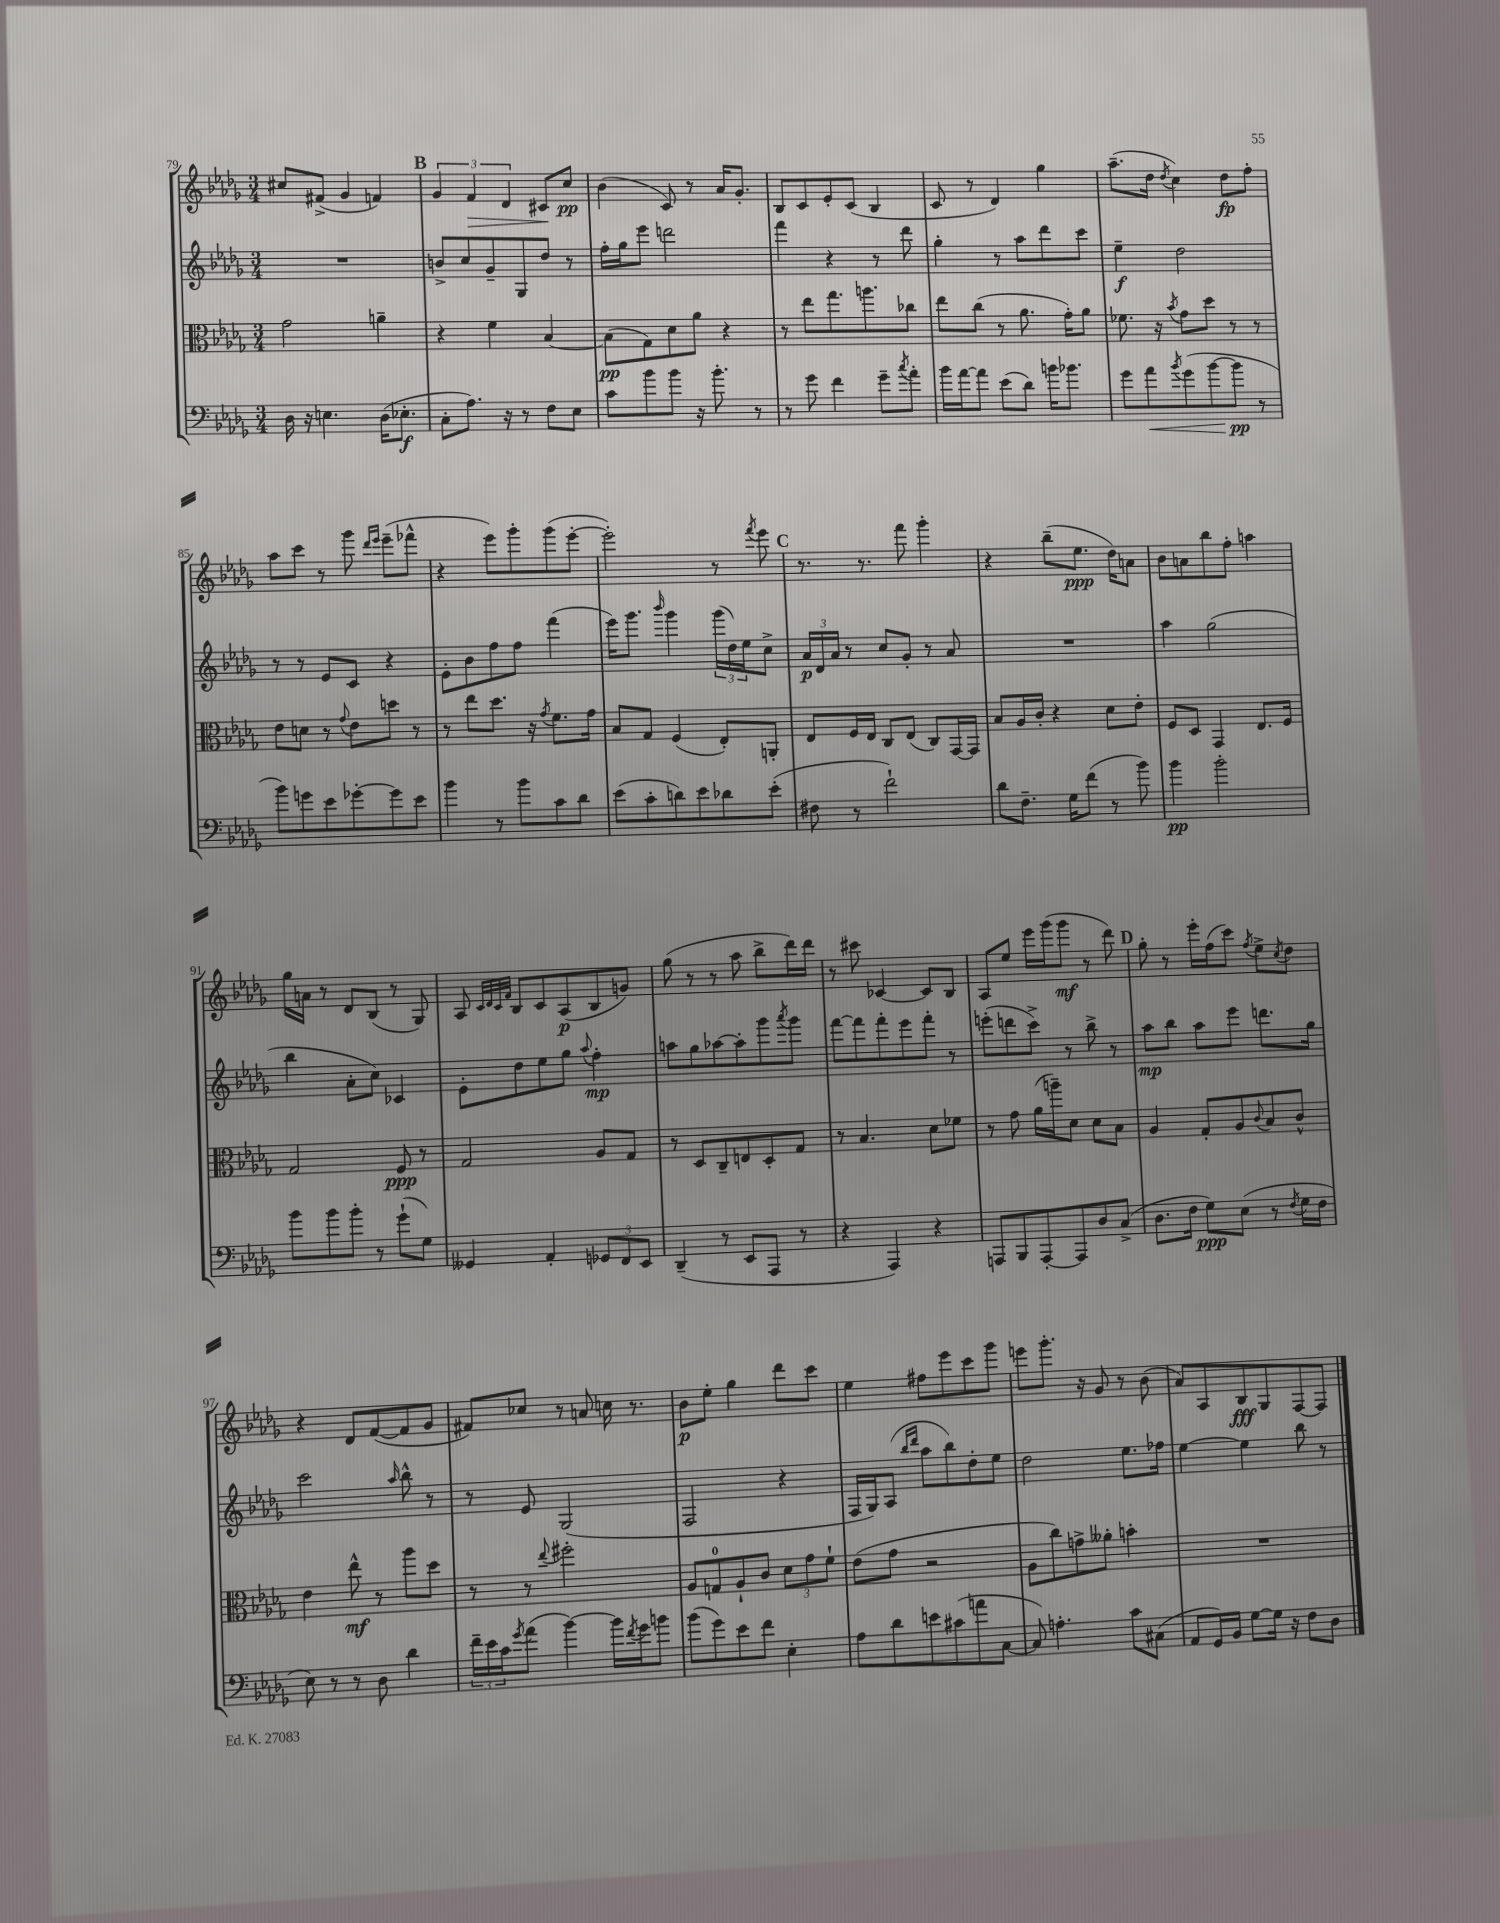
<<
\new StaffGroup <<
\new Staff = "s0" {
    \clef treble \key des \major \numericTimeSignature \time 3/4
    cis''8 fis'8->( ges'4 f'4) |
    \mark \markup { \bold "B" } \tuplet 3/2 { ges'4 f'4\> des'4 } cis'8\! c''8\pp |
    bes'4( c'8) r8 aes'16 ges'8.-. |
    bes8 c'8 ees'8-. c'8( bes4 |
    c'8 r8 des'4) ges''4 |
    aes''8.--( des''16 \acciaccatura { des''8 } c''4) des''8\fp f''8-. |
    aes''8 c'''8 r8 ges'''8 \grace { des'''16 ees'''16 } ees'''8--( fes'''8-^ |
    r4 ees'''8) ges'''8-. ges'''8( ees'''8~-. |
    ees'''2-.) r8 \acciaccatura { f'''8 } ees'''8 |
    \mark \markup { \bold "C" } r8. r8. f'''8 ges'''4-. |
    r4 bes''8--( ees''8.\ppp des''16) a'8 |
    bes'8 a'8 bes''8 f''8-. a''4 |
    ges''16 a'16 r8 des'8 bes8( r8 ges8) |
    aes8 \grace { c'32 des'32 c'32 f'32 } bes8 c'8 aes8\p( bes8 g'8) |
    ges''8( r8 r8 aes''8 bes''8-> des'''16) des'''16 |
    r8 cis'''8 ces'4~ ces'8 bes8 |
    aes8 ees''8 ees'''16 ges'''16( ges'''8\mf r8 des'''8) |
    \mark \markup { \bold "D" } ges''8-. r8 ees'''16-. f''16( c'''8) \acciaccatura { f''8 } ees''8-> \acciaccatura { c''8 } des''8 |
    r4 des'8 f'8~( f'8 ges'8 |
    fis'8) ces''8 r8 a'8 c''16 r8. |
    bes'8\p ees''8-. ges''4 des'''8 c'''8 |
    ees''4 fis''8 ees'''8 c'''8 ges'''8 |
    e'''8 ges'''8.-. r16 ges'8 r8 bes'8( |
    aes'8) aes8 bes8\fff ges8 f8~ f8 \bar "|." |
}
\new Staff = "s1" {
    \clef treble \key des \major \numericTimeSignature \time 3/4
    R2. |
    \mark \markup { \bold "B" } b'8-> c''8 ges'8-- ges8 des''8 r8 |
    f''16-. ges''16 ees'''8 d'''2 |
    f'''4 r4 r8 des'''8 |
    ges''4-. r8 aes''8 des'''8 c'''8 |
    ees''4--\f des''2 |
    r8 r8 ees'8 c'8 r4 |
    ees'8-. bes'8 f''8 f''8 f'''4( |
    ees'''16) ges'''8. \grace { bes'''16 } ges'''4 \tuplet 3/2 { ges'''16( des''16) ees''16 } c''8-> |
    \mark \markup { \bold "C" } \tuplet 3/2 { aes'16\p des'16 aes'16 } r8 c''8 ges'8-. r8 aes'8 |
    R2. |
    aes''4 ges''2( |
    bes''4 aes'8-. c''8) ces'4 |
    ees'8-. des''8 ees''8 ges''8 \appoggiatura { aes''8 } f''4-.\mp |
    a''8 ges''8 aes''8~ aes''8-. ges'''8 \acciaccatura { aes'''8 } ges'''8 |
    f'''8~ f'''8 f'''8-. ees'''8 f'''8-. r8 |
    e'''8-.( d'''8 c'''8->) r8 bes''8-> r8 |
    \mark \markup { \bold "D" } aes''8\mp bes''8 aes''8 ees'''8 d'''8. ges''16 |
    c'''2 \grace { aes''16 } bes''8-^ r8 |
    r8 ees'8 ges2( |
    f2 r4 |
    f16 ges16) aes8( \grace { bes''16 des'''16 } aes''8 bes''8) des''8-. ees''8 |
    des''2 ees''8. fes''16 |
    ees''4~ ees''4 bes''8 r8 \bar "|." |
}
\new Staff = "s2" {
    \clef alto \key des \major \numericTimeSignature \time 3/4
    ges'2 a'4-- |
    \mark \markup { \bold "B" } r4 f'4 bes4~ |
    bes8\pp( ges8) des'8 aes'8 r4 |
    r8 ees''8 ges''8. a''8. ces''8 |
    ees''8 c''8( r8 aes'8. ges'16-.) aes'8 |
    fes'8. r16 \acciaccatura { bes'8 } ges'8 des''8 r8 r8 |
    ees'8 d'8 r8 \appoggiatura { ges'8 } ees'8 d''8 r8 |
    r8 ees''8 des''8. r16 \acciaccatura { ges'8 } f'8. ges'16 |
    bes8 ges8 f4( ees8-.) a,8-. |
    \mark \markup { \bold "C" } ees8 f16 ees16 c8 ees8( c8) ges,16~ ges,16 |
    bes8 aes16 c'16-. r4 des'8 ees'8-. |
    f8 des8 ges,4 ees8. f16 |
    ges2 f8\ppp r8 |
    ges2 aes8 ges8 |
    r8 des8 c8-- e8 des8-. ges8 |
    r8 bes4. des'8 fes'8 |
    r8 ges'8 aes'16( a''16--) des'8 des'8 bes8 |
    \mark \markup { \bold "D" } aes4 ges8-. aes8 \appoggiatura { c'8 } bes8 c'8-^ |
    ees'4 ees''8-^\mf r8 aes''8 des''8 |
    r8 r8 \appoggiatura { ees''8 } fis''2-. |
    aes8 g8-0 aes8-! c'8 \tuplet 3/2 { des'8 ges'8 f'8-! } |
    ees'8( ges'8 r2 |
    aes8 c''8) g'8-> aeses'8-. b'4-. |
    R2. \bar "|." |
}
\new Staff = "s3" {
    \clef bass \key des \major \numericTimeSignature \time 3/4
    des16 r16 e4. des16( ees8.-.\f |
    \mark \markup { \bold "B" } c8-. aes8.) r16 r8 f8 ees8 |
    c'8 bes'8 bes'8 r16 bes'8.-. r8 |
    r8 ges'8 f'4 ges'8-- \acciaccatura { c''8 } aes'8-. |
    bes'16 aes'16~ aes'8 ees'8( des'8) b'16 bes'8. |
    ges'8 aes'8\< \acciaccatura { bes'8 } ges'8( bes'8~ bes'8\pp\! r8 |
    bes'8) g'8 ees'8 ges'8~-. ges'8 ees'8 |
    bes'4 r8 bes'8 c'8 des'8 |
    ees'8( c'8-. d'8) ees'8 des'8 ees'8-.( |
    \mark \markup { \bold "C" } fis8 r8 f'2-!) |
    des'8 f8.-- ges16 f'8( r8 bes'8) |
    bes'4\pp bes'2-. |
    bes'8 bes'8 bes'8-. r8 ges'8-!( ges8) |
    geses,4 aes,4-. \tuplet 3/2 { ges,8 f,8 ees,8 } |
    des,4--( r8 ees,8 aes,,8 r8 |
    r4 aes,,4) r4 |
    a,,8 bes,,8 a,,8~-. a,,8 des8 c8->( |
    \mark \markup { \bold "D" } des8. f16 ges8\ppp) ees8( r8 \acciaccatura { f8 } ges16 f16 |
    ees8) r8 r8 des8 des'4 |
    \tuplet 3/2 { f'16-- ees'16 c'16 } \acciaccatura { ges'8 } aes'8( bes'4~) bes'16 \acciaccatura { f'8 } ges'16 b'8 |
    bes'8( ges'8) ees'8 f'8 ees4-. |
    aes8 des'8 e'8 cis'8( a'8 c8~ |
    c8) a4.-. c'8 cis8( |
    aes,8 ges,16) bes,16 ges8~ ges16 r16 f8 des8 \bar "|." |
}
>>
>>
\layout { \context { \Score currentBarNumber = #79 } }
